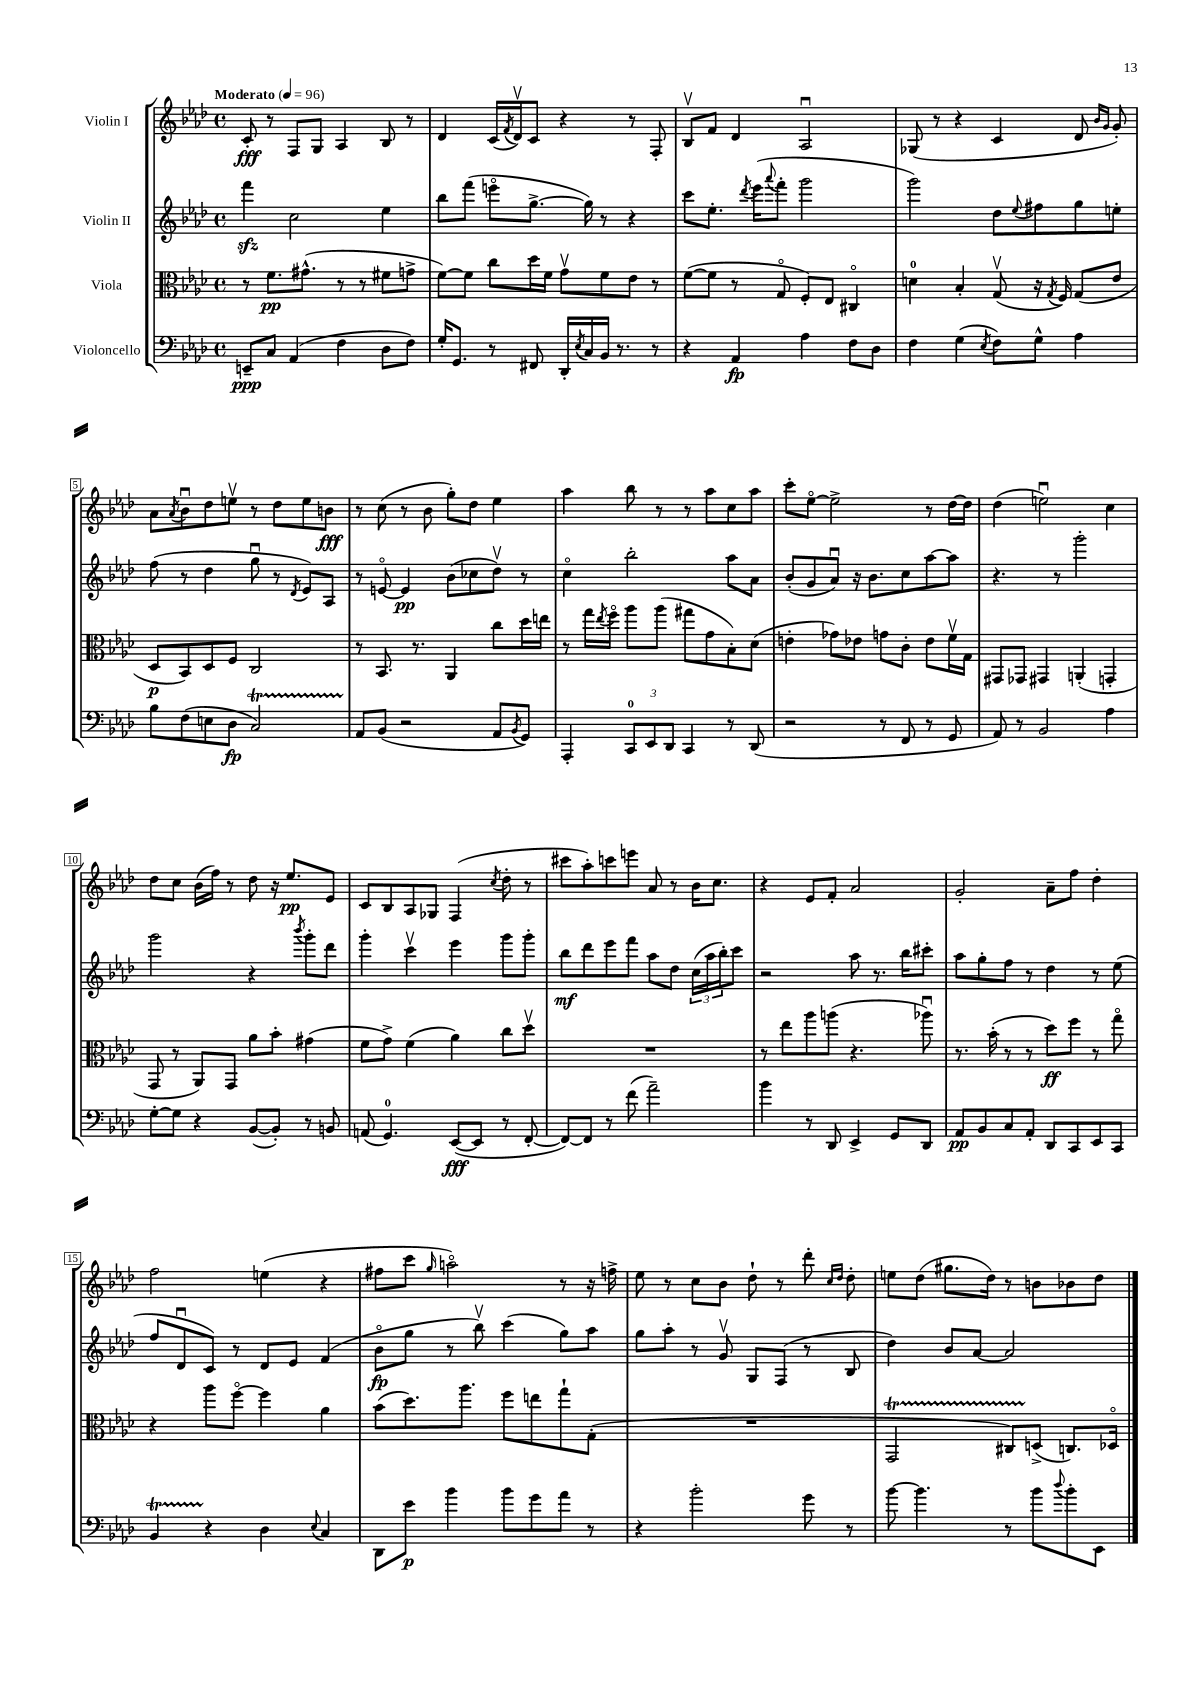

**kern	**kern	**kern	**kern
*staff4	*staff3	*staff2	*staff1
*clefF4	*clefC3	*clefG2	*clefG2
*k[b-e-a-d-]	*k[b-e-a-d-]	*k[b-e-a-d-]	*k[b-e-a-d-]
*M4/4	*M4/4	*M4/4	*M4/4
*met(c)	*met(c)	*met(c)	*met(c)
*MM96	*MM96	*MM96	*MM96
8EE~	8r	4fff	8c'
8C	8.f	.	8r
(4AA-	.	2cc	8F
.	(8.g#^^	.	.
.	.	.	8G
4F	8r	.	4A-
.	8r	.	.
8D-	8f#	4ee-	8B-
8F)	8g^	.	8r
=	=	=	=
16G'	[8f)	8bb-	4d-
8.GG	.	.	.
.	8f]	(8fff	.
8r	8cc	8eeeo	(16c
.	.	.	8qf
.	.	.	16d-v)
8FF#	16dd-	[8.gg^	8c
.	16f	.	.
16DD-'	8gv	.	4r
8qE-	.	.	.
16C	.	16gg])	.
16BB-	8f	8r	.
8.r	.	.	.
.	8e-	4r	8r
8r	8r	.	8F'
=	=	=	=
4r	([8f	8ccc	8B-v
.	8f]	8.ee-'	8f
4AA-	8r	.	4d-
.	.	8qddd-	.
.	.	(16eee-	.
.	.	8qqaaa-	.
.	8Go	8fff'	.
4A-	8F')	2ggg	2A-u
.	8E-	.	.
8F	4C#o	.	.
8D-	.	.	.
=	=	=	=
4F	4d	2ggg)	(8G-
.	.	.	8r
(4G	4B-'	.	4r
8qE-	.	.	.
8F)	(8Gv	8dd-	4c
.	.	8qqee-	.
8G^^	16r	8ff#	.
.	8qG	.	.
.	16F)	.	.
4A-	(8G	8gg	8d-
.	.	.	16qqb-
.	.	.	16qqg
.	8e-	8ee'	8g')
=	=	=	=
8B-	8D-	(8ff	8a-
.	.	.	8qa-
(8F	8BB-)	8r	8b-u
8E	8D-	4dd-	8dd-
8D-	8F	.	8eev
2C)	2C	8ggu	8r
.	.	8r	8dd-
.	.	8qd-	.
.	.	8e-)	8ee
.	.	8A-	8b
=	=	=	=
8AA-	8r	8r	8r
(8BB-	8.BB-	[8eo	(8cc
2r	.	4e]	8r
.	8.r	.	.
.	.	.	8b-
.	4AA-	(8b-	8gg')
.	.	8cc-	8dd-
8AA-	8cc	8dd-v)	4ee-
8qBB-	.	.	.
8GG)	16dd-	8r	.
.	16ee	.	.
=	=	=	=
4AAA-'	8r	4cco	4aa-
.	16gg	.	.
.	8qee-	.	.
.	16ffo	.	.
12CC	8aa-	2bb-'	8bb-
12EE-	.	.	.
.	(8aa-	.	8r
12DD-	.	.	.
4CC	8gg#	.	8r
.	8g	.	8aa-
8r	8B-')	8aa-	8cc
(8DD-	(8d-	8a-	8aa-
=	=	=	=
2r	4e'	(8b-'	8ccc'
.	.	8g	[8ee-o
.	8g-)	8a-u)	2ee-^]
.	8e-	16r	.
.	.	8.b-	.
8r	8g	.	.
8FF	8c'	8cc	.
8r	8e-	[8aa-	8r
8GG	16fv	8aa-]	[16dd-
.	16G	.	16dd-]
=	=	=	=
8AA-)	8GG#	4.r	(4dd-
8r	8GG-	.	.
2BB-	4GG#	.	2eeu)
.	.	8r	.
.	(4AA'	2ggg'	.
4A-	4GG'	.	4cc
=	=	=	=
[8G'	8GG	2ggg	8dd-
8G]	8r	.	8cc
4r	8AA-)	.	(16b-
.	.	.	16ff)
.	8GG	.	8r
([8BB-	8a-	4r	8dd-
8BB-'])	8b-'	.	16r
.	.	.	8.ee-
.	.	8qbbb-	.
8r	(4g#	8ggg'	.
8BB	.	8ddd-	8e-
=	=	=	=
(8AA	8f	4ggg'	8c
4.GG)	8g^)	.	8B-
.	(4f	4cccv	8A-
.	.	.	8G-
([8EE-	4a-)	4eee-	(4F
8EE-]	.	.	.
.	.	.	8qcc
8r	8cc	8ggg	8dd-'
[8FF'	8dd-v	8ggg'	8r
=	=	=	=
8FF_)	1r	8bb-	8ccc#
8FF]	.	8ddd-	8aa-')
8r	.	8eee-	8ccc
(8f	.	8fff	8eee
2a-~)	.	8aa-	8a-
.	.	8dd-	8r
.	.	(24cc	16b-
.	.	24aa-	.
.	.	.	8.cc
.	.	24bb-')	.
.	.	8ccc	.
=	=	=	=
4b-	8r	2r	4r
.	8ee-	.	.
8r	8aa-	.	8e-
8DD-	(8aa	.	8f'
4EE-^	4.r	8aa-	2a-
.	.	8.r	.
8GG	.	.	.
.	.	16bb-	.
8DD-	8aa-u)	8ccc#'	.
=	=	=	=
8AA-	8.r	8aa-	2g'
8BB-	.	8gg'	.
.	(16b-'	.	.
8C	8r	8ff	.
8AA-'	8r	8r	.
8DD-	8dd-)	4dd-	8a-~
8CC	8ff	.	8ff
8EE-	8r	8r	4dd-'
8CC	8ggo	(8ee-	.
=	=	=	=
4BB-	4r	8ff	2ff
.	.	8d-u	.
4r	8aa-	8c)	.
.	[8ffo	8r	.
4D-	4ff]	8d-	(4ee
.	.	8e-	.
8qqE-	.	.	.
4C	4a-	(4f	4r
=	=	=	=
8DD-	(8b-	8b-o	8ff#
8e-	8.dd-)	8gg	8ccc
.	.	.	16qqgg
4b-	.	8r	2aao)
.	8.aa-	.	.
.	.	8bb-v)	.
8b-	8ff	(4ccc	.
8g	8ee	.	.
8a-	8gg`	8gg)	8r
8r	(8G'	8aa-	16r
.	.	.	16ff^
=	=	=	=
4r	1r	8gg	8ee-
.	.	8aa-'	8r
2b-'	.	8r	8cc
.	.	8gv	8b-
.	.	8G	8dd-`
.	.	(8F	8r
8g	.	8r	8ddd-'
.	.	.	16qqcc
.	.	.	16qqdd-
8r	.	8B-	8dd-'
=	=	=	=
[8b-	2GG	4dd-)	8ee
4.b-]	.	.	(8dd-
.	.	8b-	8.gg#
.	.	[8a-	.
.	.	.	16dd-)
8r	8C#)	2a-]	8r
8b-	(8D^	.	8b
8qqdd-	.	.	.
8b-'	8.C)	.	8b-
8EE-	.	.	8dd-
.	16D-o	.	.
==	==	==	==
*-	*-	*-	*-
